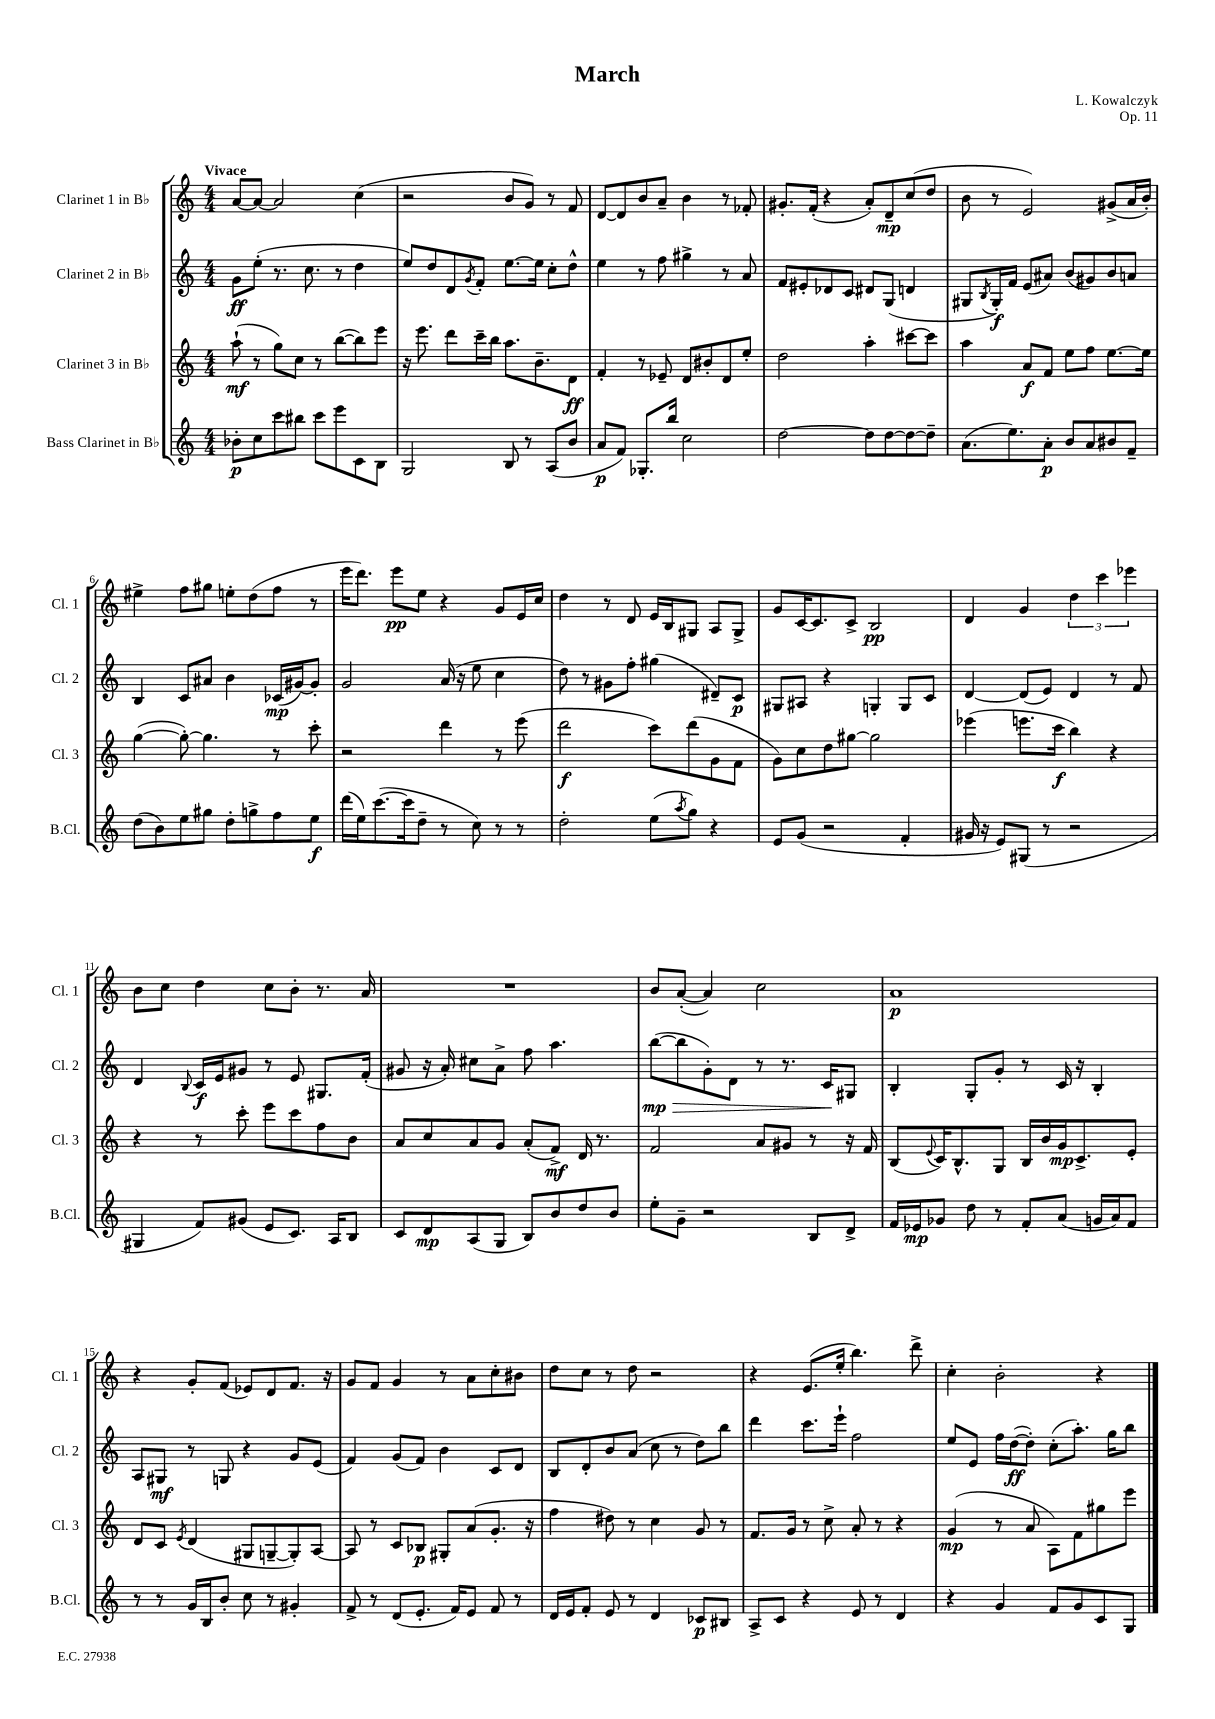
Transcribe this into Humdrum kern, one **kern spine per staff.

**kern	**kern	**kern	**kern
*staff4	*staff3	*staff2	*staff1
*clefG2	*clefG2	*clefG2	*clefG2
*k[]	*k[]	*k[]	*k[]
*M4/4	*M4/4	*M4/4	*M4/4
8b-'\L	(8aa`\	8g\L	[8a/L
8cc\	8r	(8ee'\J	8a/_J
8ccc\	8gg\L)	8.r	2a/]
8bb#\J	8cc\J	.	.
.	.	8.cc\	.
8ccc\L	8r	.	.
8eee\	([8bb\L	8r	.
8c\	8bb\])	4dd\	(4cc\
8B\J	8eee\J	.	.
=	=	=	=
2G/	16r	8ee/L)	2r
.	8.eee\	.	.
.	.	8dd/	.
.	8ddd\L	8d/	.
.	.	8qg/	.
.	16ccc~\L	8f'/J	.
.	16bb\JJ	.	.
8B/	8.aa\L	[8.ee\L	8b/L
8r	.	.	8g/J)
.	8.b~\	16ee\]Jk	.
(8A/L	.	8cc'\L	8r
8b/J	8d\J	8dd^^\J	8f/
=	=	=	=
8a/L	4f'/	4ee\	[8d/L
8f/J)	.	.	8d/]
8.G-'/L	8r	8r	8b/
.	8e-~/	8ff\	8a~/J
16bb/Jk	.	.	.
2cc\	8d/L	4gg#^\	4b\
.	8b#'/	.	.
.	8d/	8r	8r
.	8ee'/J	8a/	8f-'/
=	=	=	=
[2dd\	2dd\	8f/L	8.g#'/L
.	.	8e#'/	.
.	.	.	(16f'/Jk
.	.	8d-/	4r
.	.	8c/J	.
8dd\]L	4aa'\	8d#/L	8a'/L)
[8dd\	.	(8G/J	8d~/
8dd\_	[8ccc#\L	4d/	(8cc/
8dd~\]J	8ccc#\]J	.	8dd/J
=	=	=	=
(8.a\L	4aa\	8G#/L	8b\
.	.	8qB/	.
.	.	16G#'/L)	8r
8.ee\)	.	16f/JJ	.
.	8a/L	(8e/L	2e/)
8a'\J	8f/J	8a#/J)	.
8b/L	8ee\L	(8b/L	.
8a/	8ff\J	8g#/)	.
8b#/	[8.ee\L	8b/	(8g#^/L
8f~/J	.	8a/J	16a/L
.	16ee\]Jk	.	16b'/JJ)
=	=	=	=
(8dd\L	([4gg\	4B/	4ee#^\
8b\)	.	.	.
8ee\	8gg'\_)	8c/L	8ff\L
8gg#\J	4.gg\]	8a#/J	8gg#\J
8dd'\L	.	4b\	8ee'\L
8gg^\	.	.	(8dd\
8ff\	8r	(16c-/LL	8ff\J
.	.	[16g#/J)	.
8ee\J	8ccc'\	8g#'/]J	8r
=	=	=	=
(16ddd\LL	2r	2g/	16eee\LK
16ee\J)	.	.	8.ddd\J)
([8.ccc\	.	.	.
.	.	.	8eee\L
16ccc\]k	.	.	.
8dd~\J	.	.	8ee\J
8r	4ddd\	(16a/	4r
.	.	16r	.
8cc\)	.	8ee\	.
8r	8r	4cc\	8g/L
8r	(8eee\	.	16e/L
.	.	.	16cc/JJ
=	=	=	=
2dd'\	2ddd\	8dd\)	4dd\
.	.	8r	.
.	.	8g#\L	8r
.	.	8ff'\J	8d/
(8ee\L	8ccc\L)	(4gg#\	16e/LL
.	.	.	16B/J
8qaa/	.	.	.
8gg\J)	(8ddd\	.	8G#/J
4r	8g\	8d#~/L)	8A/L
.	8f\J	8c/J	8G#^/J
=	=	=	=
8e/L	8g\L)	8G#/L	8g/L
(8g/J	8cc\	8A#/J	[16c/K
.	.	.	8.c/]
2r	8dd\	4r	.
.	[8gg#\J	.	8c^/J
.	2gg#\]	4G'/	2B/
4f'/	.	8G/L	.
.	.	8c/J	.
=	=	=	=
16g#/	(4eee-\	[4d/	4d/
16r	.	.	.
8e/L)	.	.	.
(8G#/J	8.eee\L	(8d/]L	4g/
8r	.	8e/J)	.
.	16ccc\Jk	.	.
2r	4bb\)	4d/	6dd\
.	.	.	6ccc\
.	4r	8r	.
.	.	.	6eee-\
.	.	8f/	.
=	=	=	=
4G#/	4r	4d/	8b\L
.	.	.	8cc\J
.	.	8qqB/	.
8f/L)	8r	16c/LL	4dd\
.	.	16e/J	.
(8g#/J	8ccc'\	8g#/J	.
8e/L	8eee\L	8r	8cc\L
8.c/J)	8ccc\	8e/	8b'\J
.	8ff\	8.G#/L	8.r
16A/LK	.	.	.
8B/J	8b\J	.	.
.	.	(16f'/Jk	16a/
=	=	=	=
8c/L	8a/L	8g#/	1r
8d/	8cc/	16r	.
.	.	16a'/)	.
(8A/	8a/	8cc#\L	.
8G/J	8g/J	8a^\J	.
8B/L)	(8a'/L	8ff\	.
8b/	8f^/J)	4.aa\	.
8dd/	16d/	.	.
.	8.r	.	.
8b/J	.	.	.
=	=	=	=
8ee'\L	2f/	([8bb\L	8b/L
8g~\J	.	8bb\]	([8a'/J
2r	.	8g'\)	4a/])
.	.	8d\J	.
.	8a/L	8r	2cc\
.	8g#/J	8.r	.
8B/L	8r	.	.
.	.	16c/LK	.
8d^/J	16r	8G#/J	.
.	16f/	.	.
=	=	=	=
16f/LL	(8B/L	4B'/	1a
16e-/J	.	.	.
.	8qqe/	.	.
8g-/J	16c/K)	.	.
.	8.B^^/	.	.
8dd\	.	8G'/L	.
8r	8G/J	8g'/J	.
8f'/L	16B/LL	8r	.
.	16b/	.	.
(8a/J	16g/J	16c/	.
.	8.c^/	16r	.
16g/LL	.	4B'/	.
16a/J)	.	.	.
8f/J	8e'/J	.	.
=	=	=	=
8r	8d/L	8A/L	4r
8r	8c/J	8G#/J	.
.	8qe/	.	.
16g/LL	(4d/	8r	8g'/L
16B/J	.	.	.
8b'/J	.	8G/	(8f/J
8cc\	8G#/L	4r	8e-/L)
8r	[8G~/	.	8d/
4g#'/	8G'/])	8g/L	8.f/J
.	[8A/J	(8e/J	.
.	.	.	16r
=	=	=	=
8f^/	8A/]	4f/)	8g/L
8r	8r	.	8f/J
(8d/L	8c/L	(8g/L	4g/
8.e'/J	8B-/J	8f/J)	.
.	8G#'/L	4b\	8r
16f/LK)	.	.	.
8e/J	(8a/	.	8a\L
8f/	8.g'/J	8c/L	8cc'\
8r	.	8d/J	8b#\J
.	16r	.	.
=	=	=	=
16d/LL	4ff\	8B/L	8dd\L
16e/J	.	.	.
8f'/J	.	8d'/	8cc\J
8e/	8dd#\)	8b/	8r
8r	8r	(8a/J	8dd\
4d/	4cc\	8cc\	2r
.	.	8r	.
8c-/L	8g/	8dd\L)	.
8B#/J	8r	8bb\J	.
=	=	=	=
8A^/L	8.f/L	4ddd\	4r
8c/J	.	.	.
.	16g/Jk	.	.
4r	8r	8.ccc\L	(8.e/L
.	8cc^\	.	.
.	.	16eee`\Jk	16ee'/Jk
8e/	8a'/	2ff\	4.bb\)
8r	8r	.	.
4d/	4r	.	.
.	.	.	8ddd^\
=	=	=	=
4r	(4g/	8ee/L	4cc'\
.	.	8e/J	.
4g/	8r	16ff\LL	2b'\
.	.	([16dd\J	.
.	8a/	8dd'\]J)	.
8f/L	8A\L)	(8cc'\L	.
8g/	8f\	8.aa'\J)	.
8c/	8gg#\	.	4r
.	.	16gg\LK	.
8G/J	8eee\J	8bb\J	.
==	==	==	==
*-	*-	*-	*-
